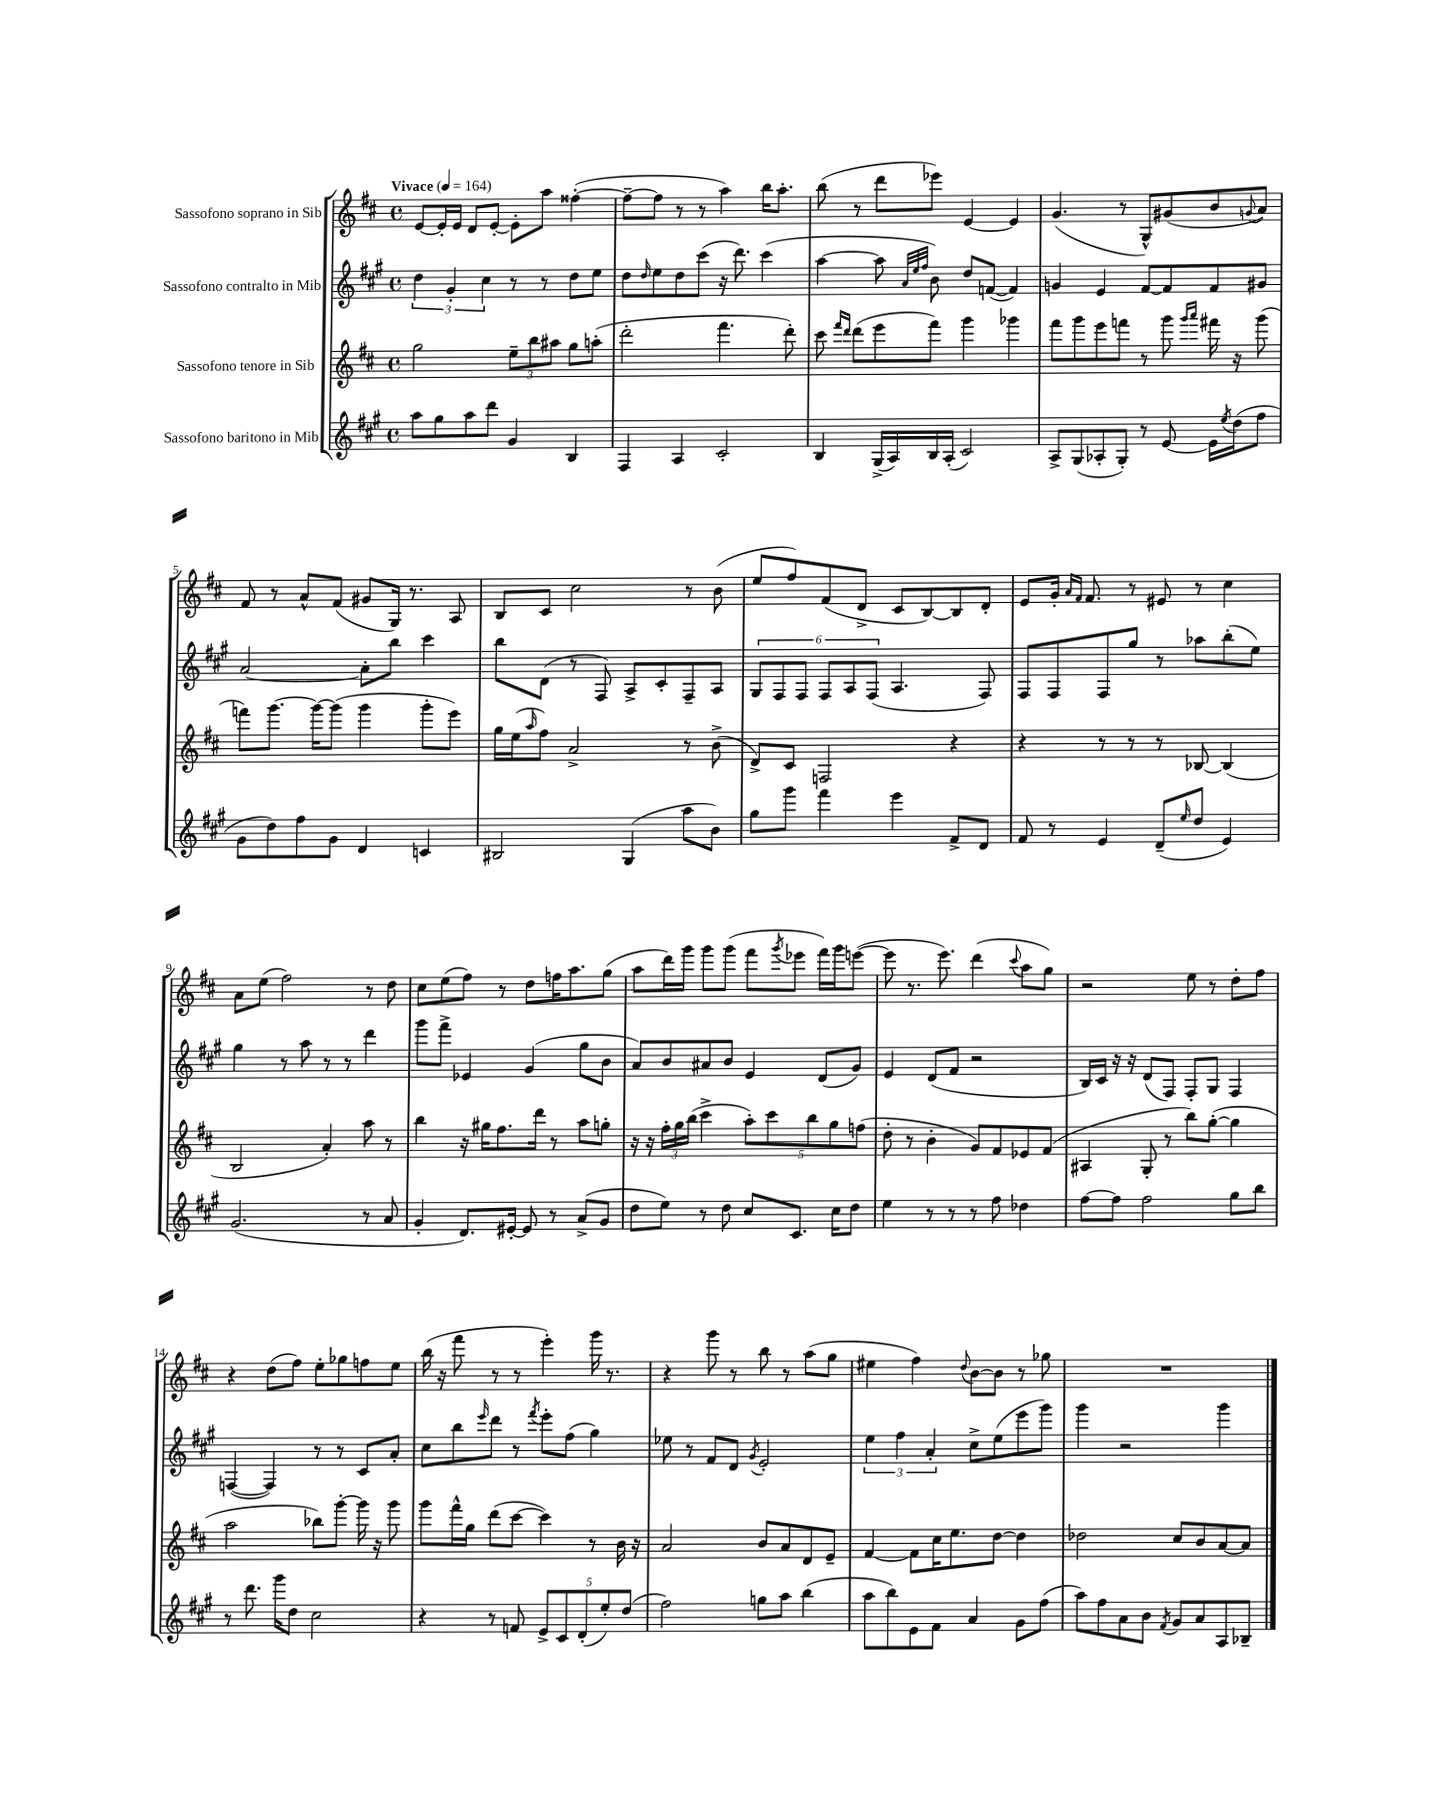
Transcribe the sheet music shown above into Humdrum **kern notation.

**kern	**kern	**kern	**kern
*staff4	*staff3	*staff2	*staff1
*clefG2	*clefG2	*clefG2	*clefG2
*k[f#c#g#]	*k[f#c#]	*k[f#c#g#]	*k[f#c#]
*M4/4	*M4/4	*M4/4	*M4/4
*met(c)	*met(c)	*met(c)	*met(c)
*MM164	*MM164	*MM164	*MM164
8aa	2gg	6dd	[8e
8gg#	.	.	16e']
.	.	6g#'	.
.	.	.	16e
8aa	.	.	8d
.	.	6cc#	.
8ddd	.	.	[8e'
4g#	12ee~	8r	8e']
.	12bb	.	.
.	.	8r	8aa
.	12aa#	.	.
4B	8gg	8dd	([4ff##'
.	(8aa'	8ee	.
=	=	=	=
4F#	2ddd'	8dd	8ff##~_
.	.	16qqdd	.
.	.	8ee	8ff##]
4A	.	8dd	8r
.	.	(8ccc#	8r
2c#'	4.fff#	16r	4aa)
.	.	8.ddd)	.
.	.	(4ccc#	16bb
.	.	.	8.aa'
.	8ddd')	.	.
=	=	=	=
4B	8ccc#	[4aa	(8bb
.	16qqfff#	.	.
.	16qqddd	.	.
.	(8ddd	.	8r
(16G#^	8eee	8aa]	8ddd
16A)	.	.	.
.	.	32qqa	.
.	.	32qqee	.
.	.	32qqff#	.
16B	8fff#)	8b)	8eee-)
(16A'	.	.	.
2c#)	4ggg	8dd	[4e
.	.	([8f	.
.	4ggg-	4f])	4e]
=	=	=	=
8A^	8fff#	4g	(4.g
(8G#	8ggg	.	.
8A-'	8eee	4e	.
8G#')	8fff	.	8r
8r	8r	[8f#	8G^^)
[8e	8ggg	8f#]	(8g#
.	16qqggg	.	.
.	16qqaaa	.	.
16e]	16fff#	8f#	8b
8qee	.	.	.
(16dd	16r	.	.
.	.	.	8qqg
8ff#	(8ggg	8g#	8a)
=	=	=	=
8g#	8fff)	[2a	8f#
8dd)	[8.ggg	.	8r
8ff#	.	.	8a^^
.	16ggg_	.	.
8g#	(8ggg]	.	(8f#
4d	4ggg	8a']	8g#
.	.	8bb	16G)
.	.	.	8.r
4c	8ggg'	4ccc#	.
.	8eee)	.	8A
=	=	=	=
2B#	16gg	8bb	8B
.	(16ee	.	.
.	16qqaa	.	.
.	8ff#)	(8d	8c#
.	2a^	8r	2cc#
.	.	8F#)	.
(4G#	.	8A^	.
.	.	8c#'	.
8aa	8r	8F#~	8r
8b)	(8b^	8A	(8b
=	=	=	=
8gg#	8d^)	12G#	8ee
.	.	12F#	.
8ggg#	8c#	.	8ff#)
.	.	12F#	.
4fff#	2F	12F#	(8f#
.	.	12A	.
.	.	.	8d^
.	.	(12F#	.
4eee	.	4.A	8c#
.	.	.	[8B)
8f#^	4r	.	8B]
8d	.	8F#)	8d'
=	=	=	=
8f#	4r	8F#	8e
8r	.	8F#	16g'
.	.	.	16qqa
.	.	.	16qqf#
.	.	.	8.f#
4e	8r	8F#	.
.	8r	8gg#	8r
(8d~	8r	8r	8e#
16qqee	.	.	.
8dd	[8B-	8aa-	8r
4e)	(4B-]	(8bb'	4cc#
.	.	8ee)	.
=	=	=	=
(2.g#	2B	4gg#	8a
.	.	.	(8ee
.	.	8r	2ff#)
.	.	8aa	.
.	4a')	8r	.
.	.	8r	.
8r	8aa	4ddd	8r
8a	8r	.	8dd
=	=	=	=
4g#'	4bb	8ggg#	8cc#
.	.	8fff#^	(8ee
8.d)	16r	4e-	8ff#)
.	16gg#	.	.
.	8.ff#	.	8r
[16e#'	.	.	.
8e#]	.	(4g#	8dd
.	16ddd	.	.
8r	8r	.	16ff
.	.	.	8.aa
(8a^	8aa	8gg#	.
8g#	8gg'	8b	(8gg
=	=	=	=
8dd	16r	8a)	8aa
.	16r	.	.
8ee)	24ff#'	8b	16ddd)
.	24gg	.	.
.	.	.	16ggg
.	(24bb	.	.
8r	4ccc#^	8a#	8ggg
8dd	.	8b	(8ggg
8cc#	10aa')	4e	8fff#
.	10ccc#	.	.
.	.	.	8qggg
8.c#	.	.	8eee-
.	10bb	.	.
.	.	(8d	16fff#)
.	10gg	.	.
16cc#	.	.	16ggg
8dd	.	8g#)	([8eee
.	(10ff	.	.
=	=	=	=
4ee	8dd'	4e	8eee]
.	8r	.	8.r
8r	4b'	(8d	.
.	.	.	8.eee)
8r	.	8f#	.
8r	8g)	2r	(4ddd
8ff#	8f#	.	.
.	.	.	8qqccc#
4dd-	8e-	.	8aa
.	(8f#	.	8gg)
=	=	=	=
[8ff#	4A#	16B)	2r
.	.	16c#	.
8ff#]	.	16r	.
.	.	16r	.
2ff#	8G'	(8d	.
.	8r	8F#)	.
.	8bb)	8F#'	8ee
.	([8gg'	8G#	8r
8gg#	4gg]	4F#	8dd'
8bb	.	.	8ff#
=	=	=	=
8r	2aa	([4F	4r
8.ddd	.	.	.
.	.	4F])	(8dd
16ggg#	.	.	.
8dd	.	.	8ff#)
2cc#	8bb-)	8r	8ee'
.	[8ggg'	8r	8gg-
.	16ggg]	8c#	8ff
.	16r	.	.
.	8ggg	8a'	8ee
=	=	=	=
4r	8ggg	8cc#	(16bb
.	.	.	16r
.	16fff#^^	8bb	8fff#
.	16gg	.	.
.	.	16qqeee	.
8r	(8ddd	8ddd	8r
8f	[8ccc#	8r	8r
.	.	8qfff#	.
10e^	4ccc#])	8eee'	4eee')
10c#	.	.	.
.	.	(8ff#	.
(10d'	.	.	.
.	8r	4gg#)	16ggg
10ee')	.	.	.
.	.	.	8.r
.	16b	.	.
(10dd	.	.	.
.	16r	.	.
=	=	=	=
2ff#)	2a	8ee-	4r
.	.	8r	.
.	.	8f#	8ggg
.	.	8d	8r
.	.	8qg#	.
8gg	8b	2e'	8bb
8aa	8a	.	8r
(4bb	8d	.	(8aa
.	8e~	.	8gg
=	=	=	=
8aa	[4f#	6ee	4ee#
8bb)	.	.	.
.	.	6ff#	.
8e	8f#]	.	4ff#)
.	.	6a'	.
8f#	16cc#	.	.
.	8.ee	.	.
.	.	.	8qqdd
4a	.	8cc#^	[8b
.	[8dd	(8ee	8b]
8g#	4dd]	8eee	8r
(8ff#	.	8ggg#)	8gg-
=	=	=	=
8aa)	2dd-	4ggg#	1r
8ff#	.	.	.
8a	.	2r	.
8b	.	.	.
8qf#	.	.	.
8g#	8cc#	.	.
8a	8b	.	.
8A	[8a	4ggg#	.
8B-~	8a]	.	.
==	==	==	==
*-	*-	*-	*-
